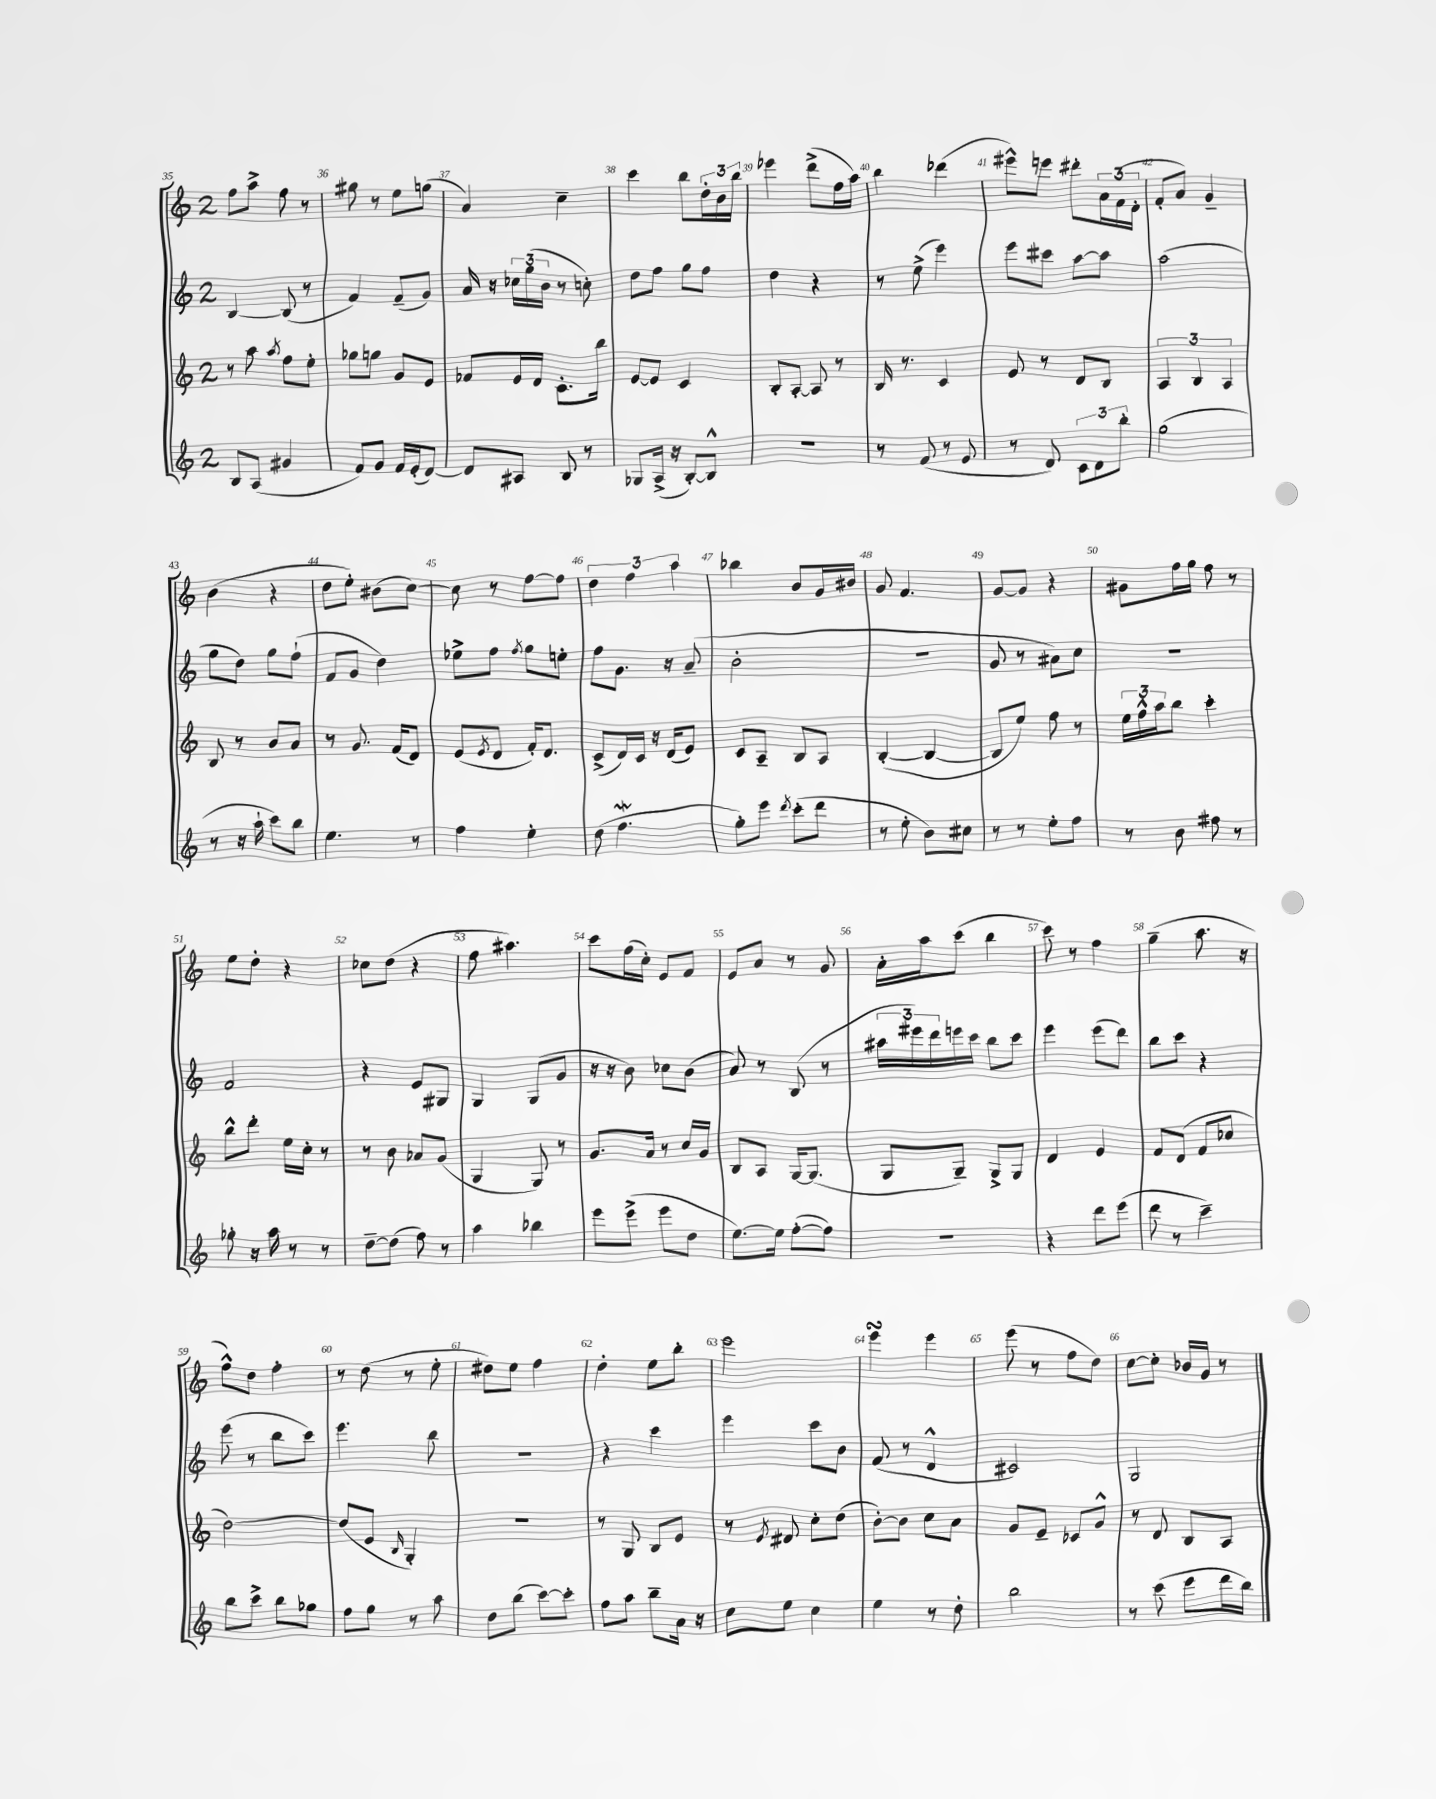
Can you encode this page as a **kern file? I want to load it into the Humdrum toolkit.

**kern	**kern	**kern	**kern
*part4	*part3	*part2	*part1
*staff4	*staff3	*staff2	*staff1
*clefG2	*clefG2	*clefG2	*clefG2
*k[]	*k[]	*k[]	*k[]
*M2/4	*M2/4	*M2/4	*M2/4
=35	=35	=35	=35
8B/L	8r	[4B/	8ff\L
(8A/J	8aa\	.	8aa^\J
.	8qaa/	.	.
4g#X/	8ff\L	(8B/]	8ff\
.	8ee'\J	8r	8r
=36	=36	=36	=36
8f/L)	8gg-X\L	4f/)	8gg#X\
8g/J	8ggn\J	.	8r
16f/LL	8g/L	(8f~/L	8ee\L
(16e'/J	.	.	.
[8d/J)	8e/J	8g/J)	(8ggn\J
=37	=37	=37	=37
8d/L]	8f-X/L	16a/	4a/)
.	.	16r	.
8A#X/J	16e/L	24cc-X\LL	.
.	.	(24gg\	.
.	16d/JJ	.	.
.	.	24b\JJ	.
8B/	8.c'\L	8r	4cc~\
8r	.	8ccn'\)	.
.	16bb\Jk	.	.
=38	=38	=38	=38
8G-X/L	[8e/L	8dd\L	4ccc\
(16A^/Jk	8e/J]	8ff\J	.
16r	.	.	.
[8B'/L)	4c/	8gg\L	8bb\L
8B^^/J]	.	8ff\J	24dd'\L
.	.	.	24b\
.	.	.	24bb\JJ
=39	=39	=39	=39
2r	8B'/L	4dd\	4eee-X\
.	[8A'/J	.	.
.	8A/]	4r	(8ddd^\L
.	8r	.	16ff\L
.	.	.	16aa\JJ)
=40	=40	=40	=40
8r	16B/	8r	4bb\
.	8.r	.	.
(8f/	.	(8ee^\	.
8r	4c/	4eee\)	(4ddd-X\
8e/	.	.	.
=41	=41	=41	=41
8r	8e/	8eee\L	8eee#X^^\L)
8d/)	8r	8ccc#X\J	8eeen\J
12c\L	8d/L	[8aa\L	8ddd#X'\L
12d\	.	.	.
.	8B/J	8aa\J]	24a\L
12bb'\J	.	.	(24f\
.	.	.	24d'\JJ
=42	=42	=42	=42
(2gg\	6A/	(2aa\	8f'/L
.	.	.	8a/J)
.	6B/	.	.
.	.	.	4g~/
.	6A/	.	.
!!LO:LB:g=z
=43	=43	=43	=43
8r	8B/	8gg\L	(4b\
16r	8r	8dd\J)	.
16aa`\	.	.	.
8ccc\L)	8b/L	8gg\L	4r
8bb\J	8a/J	(8ff`\J	.
=44	=44	=44	=44
4.ee\	8r	8f/L	8dd\L
.	8.g/	8g/J	8ee'\J)
.	.	4dd\)	(8b#X\L
.	(16f/KL	.	.
8r	8d/J)	.	[8cc\J)
=45	=45	=45	=45
4ff\	(8e/L	8ee-X^\L	8cc\]
.	8qe/	.	.
.	8d/J	8ff\J	8r
.	.	8qff/	.
4ee'\	16f'/KL)	8gg\L	[8ff\L
.	8.d/J	.	.
.	.	8een'\J	8ff\J]
=46	=46	=46	=46
(8dd\	(8c^/L	8ff\L	6dd\
4.ffw\	16d/L)	8.g\J	.
.	.	.	6ff\
.	16c/JJ	.	.
.	16r	.	.
.	(16d/KL	16r	.
.	.	.	6aa\
.	8e/J)	(8a~/	.
=47	=47	=47	=47
8gg'\L)	8c/L	2b'\	4bb-X\
8eee\J	8A~/J	.	.
8qddd/	.	.	.
(8ccc'\L	8B/L	.	8b/L
8ddd\J	8A/J	.	16g/L
.	.	.	16b#X/JJ
=48	=48	=48	=48
8r	([4B'/	2r	8g/
8ee'\	.	.	4.f/
8b\L)	4B/_	.	.
8cc#X\J	.	.	.
=49	=49	=49	=49
8r	8B/L]	8g/	[8g/L
8r	8ee/J)	8r	8g/J]
8ee'\L	8ff\	8a#X\L)	4r
8ff\J	8r	8cc\J	.
=50	=50	=50	=50
8r	24ee\LL	2r	8g#X\L
.	24ff^^\	.	.
.	24aa\J	.	.
8b\	8bb\J	.	16ff\L
.	.	.	16gg\JJ
8ff#X\	4ccc'\	.	8ff\
8r	.	.	8r
!!LO:LB:g=z
=51	=51	=51	=51
8gg-X'\	8bb^^\L	2f/	8ee\L
16r	8ddd'\J	.	8dd'\J
16aa\	.	.	.
8r	16ee\LL	.	4r
.	16cc'\JJ	.	.
8r	8r	.	.
=52	=52	=52	=52
[8dd~\L	8r	4r	8cc-X\L
(8dd\J]	8b\	.	(8dd\J
8ff\)	8a-X/L	8e/L	4r
8r	(8g/J	8G#X/J	.
=53	=53	=53	=53
4aa\	4G/	4G/	8ff\
.	.	.	4.aa#X\)
4bb-X\	8G/)	(8G/L	.
.	8r	8g/J	.
=54	=54	=54	=54
8eee\L	8.g/L	16r	8ccc\L
.	.	16r	.
(8eee^\J	.	8b\)	(16ff\L
.	16a/Jk	.	16cc'\JJ)
8eee\L	8r	8cc-X\L	8e/L
8dd\J	16cc/LL	(8b\J	8f/J
.	16g/JJ	.	.
=55	=55	=55	=55
[8.ee\L)	8B/L	8a/)	8e/L
.	8A/J	8r	8a/J
16ee\Jk]	.	.	.
([8ff'\L	[16G/KL	(8B/	8r
.	(8.G/J]	.	.
8ff\J])	.	8r	8g/
=56	=56	=56	=56
2r	8G/L	24aa#X\LL	16a'\LL
.	.	24eee#X\)	.
.	.	.	16aa\J
.	.	24ddd\	.
.	8G~/J)	16eeen\	(8ccc\J
.	.	16ccc\JJ	.
.	8G^/L	8bb\L	4bb\
.	8G/J	8ccc\J	.
=57	=57	=57	=57
4r	4d/	4eee\	8ccc\)
.	.	.	8r
8ddd\L	4e/	(8eee\L	4ff\
(8eee\J	.	8ddd\J)	.
=58	=58	=58	=58
8ddd\	8f/L	8bb\L	(4gg~\
8r	(8d/J	8ccc\J	.
4ccc~\)	8f/L	4r	8.aa\
.	8cc-X/J	.	.
.	.	.	16r
!!LO:LB:g=z
=59	=59	=59	=59
8bb\L	[2dd\)	(8eee\	8ff^^\L)
8ccc^\J	.	8r	8dd\J
8bb\L	.	8bb\L	4ff'\
8gg-X\J	.	8ccc\J)	.
=60	=60	=60	=60
8ff\L	(8dd/L]	4.eee\	8r
8gg\J	8e/J	.	(8dd\
.	16qqB/	.	.
8r	4G'/)	.	8r
8aa\	.	8bb\	8ee'\
=61	=61	=61	=61
8dd\L	2r	2r	8dd#X\L)
(8bb\J	.	.	8ee\J
[8ccc\L)	.	.	4ff\
8ccc'\J]	.	.	.
=62	=62	=62	=62
8ff\L	8r	4r	4dd'\
8aa\J	8G/	.	.
8bb~\L	8B/L	4ccc\	8ee\L
16a\Jk	8e/J	.	8bb'\J
16r	.	.	.
=63	=63	=63	=63
8cc\L	8r	4eee\	2eee\
.	8qe/	.	.
8ee\J	8d#X/	.	.
4cc\	8cc'\L	8ccc\L	.
.	(8dd\J	8b\J	.
=64	=64	=64	=64
4ee\	[8b'\L)	(8f/	4eeesSsS\
.	8b\J]	8r	.
8r	8cc\L	4d^^/	4eee\
8dd'\	8a\J	.	.
=65	=65	=65	=65
2bb\	8g/L	2c#X/)	(8eee\
.	8e~/J	.	8r
.	8c-X/L	.	8ff\L
.	8g^^/J	.	8dd\J)
=66	=66	=66	=66
8r	8r	2G/	[8cc\L
(8ccc\	8d/	.	8cc'\J]
8eee\L	8B/L	.	16b-X/LL
.	.	.	16g/JJ
16ddd\L	8A/J	.	8r
16bb\JJ)	.	.	.
==	==	==	==
*-	*-	*-	*-
